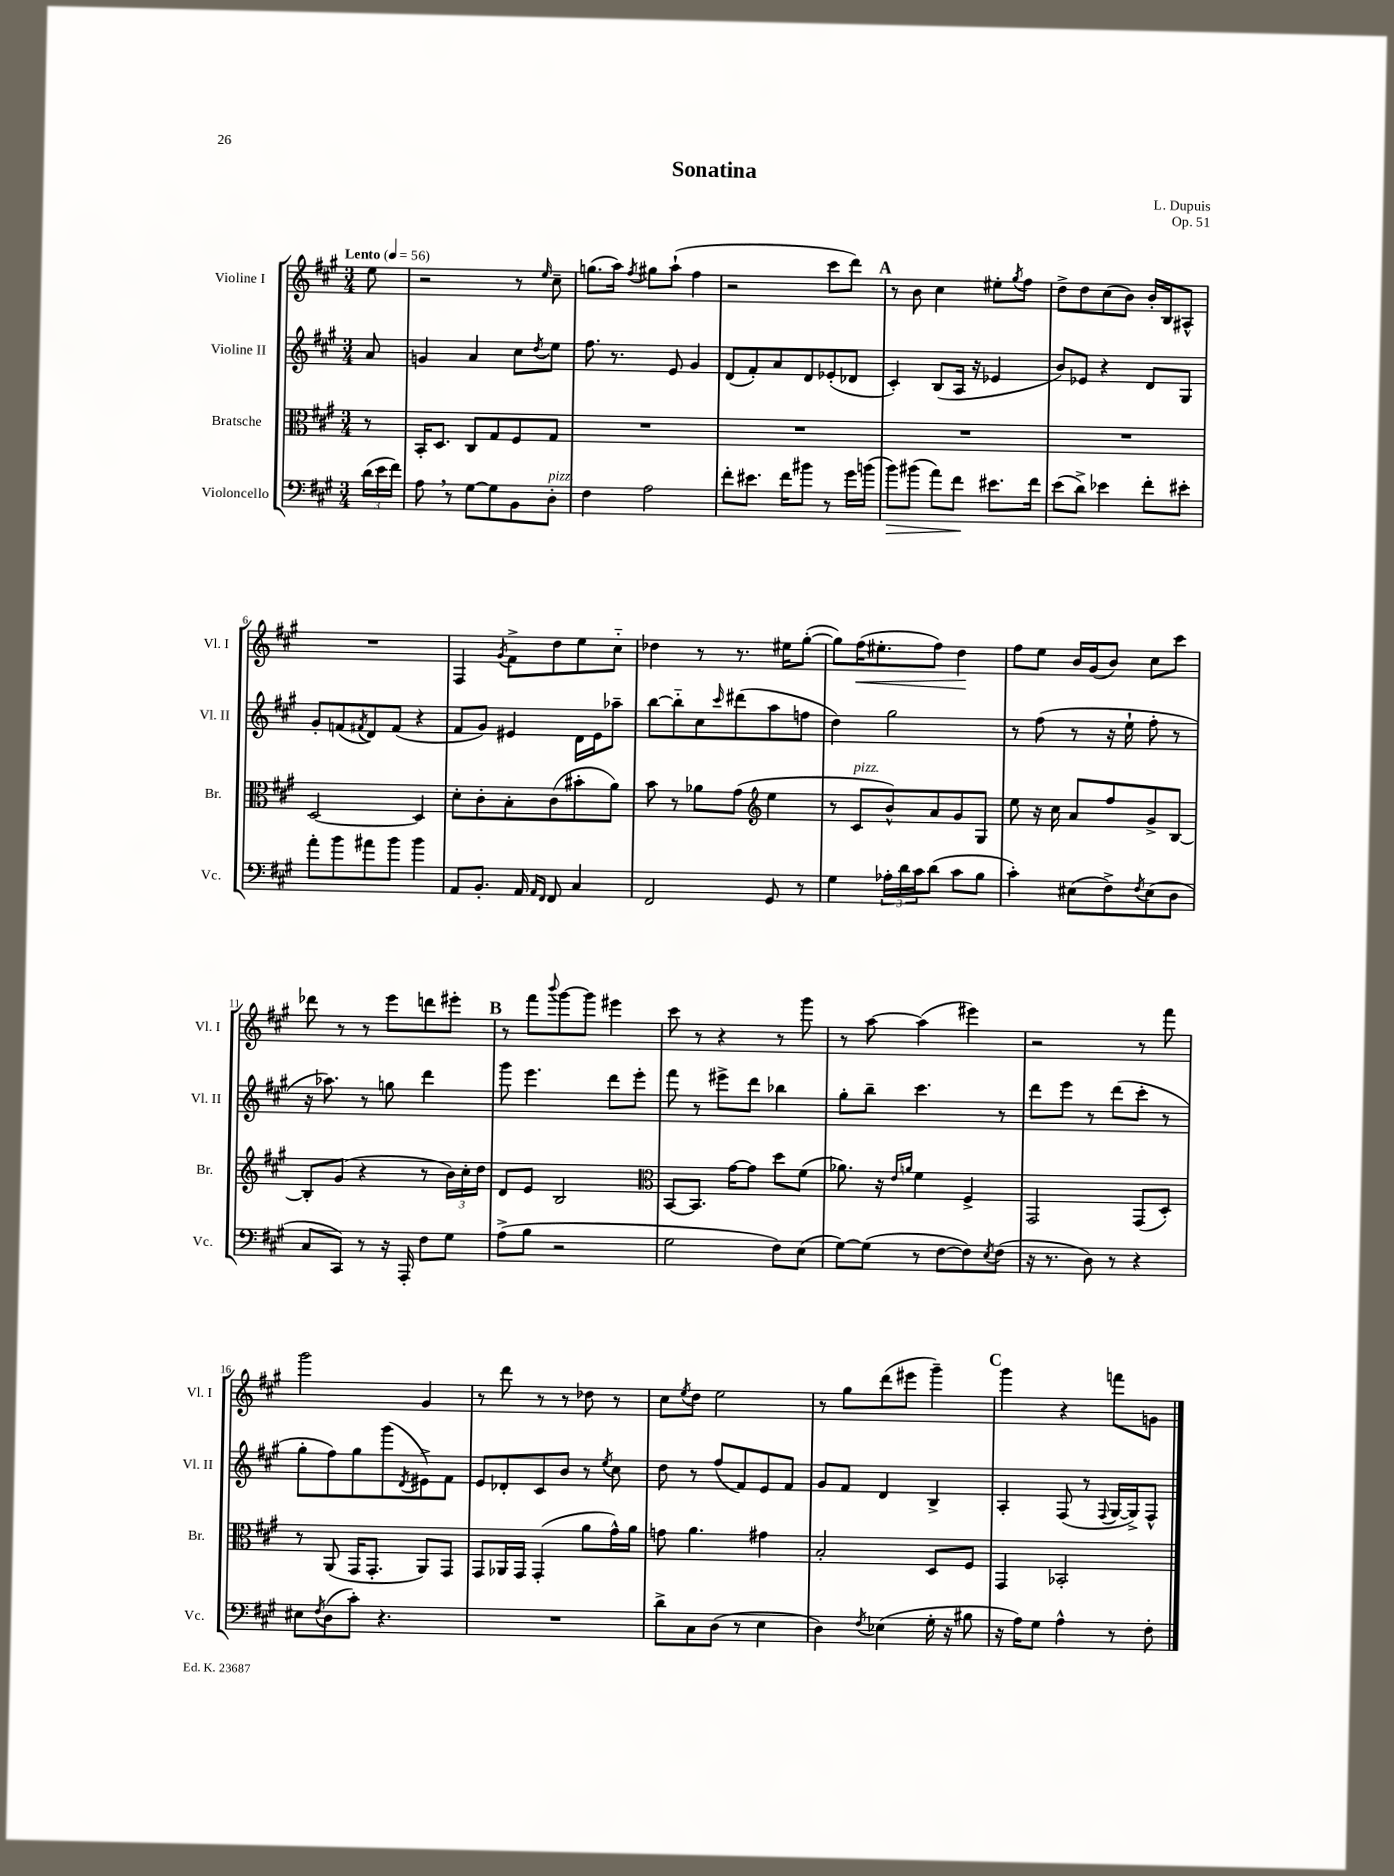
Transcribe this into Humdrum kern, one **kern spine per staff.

**kern	**dynam	**kern	**kern	**kern	**dynam
*part4	*part4	*part3	*part2	*part1	*part1
*staff4	*staff4	*staff3	*staff2	*staff1	*staff1
*I"Violoncello	*	*I"Bratsche	*I"Violine II	*I"Violine I	*
*I'Vc.	*	*I'Br.	*I'Vl. II	*I'Vl. I	*
*clefF4	*	*clefC3	*clefG2	*clefG2	*
*k[f#c#g#]	*	*k[f#c#g#]	*k[f#c#g#]	*k[f#c#g#]	*
*M3/4	*	*M3/4	*M3/4	*M3/4	*
*MM56	*	*MM56	*MM56	*MM56	*
=	=	=	=	=	=
!	!	!	!	!LO:TX:a:B:t=Lento	!
(24d\LL	.	8r	8a/	8ee\	.
24e\	.	.	.	.	.
24f#\JJ)	.	.	.	.	.
=1	=1	=1	=1	=1	=1
8A,\	.	16BB'/KL	4gn/	2r	.
.	.	8.D/J	.	.	.
8r	.	.	.	.	.
[8G#\L	.	8C#/L	4a/	.	.
8G#\]	.	8G#/	.	.	.
8BB\	.	8F#/	8cc#\L	8r	.
.	.	.	8qdd/	16qqee/	.
!LO:TX:a:i:t=pizz.	!	!	!	!	!
8D'\J	.	8G#/J	8ee\J	8cc#~\	.
=2	=2	=2	=2	=2	=2
4F#\	.	2.r	8.ff#\	(8.ggn\L	.
.	.	.	8.r	16aa\Jk)	.
.	.	.	.	8qff#/	.
2A\	.	.	.	8gg#X\L	.
.	.	.	8e/	(8aa`\J	.
.	.	.	4g#/	4ff#\	.
=3	=3	=3	=3	=3	=3
8f#'\L	.	2.r	(8d/L	2r	.
8.e#X\J	.	.	8f#'/)	.	.
.	.	.	8a/	.	.
16f#\KL	.	.	.	.	.
8b#X\J	.	.	8d/	.	.
8r	.	.	(8e-X'/	8ccc#\L	.
16g#\LL	.	.	8d-X/J	8ddd\J)	.
(16bn\JJ	.	.	.	.	.
!!LO:REH:place=s1:t=A
=4	=4	=4	=4	=4	=4
!	!LO:HP:b	!	!	!	!
8b\L)	>	2.r	4c#'/)	8r	.
(8b#X\J	.	.	.	8b\	.
8a\L)	.	.	(8B/L	4cc#\	.
8f#\J	.	.	16A/Jk	.	.
.	.	.	16r	.	.
8.e#X\L	]	.	4e-X/	8ee#X'\L	.
.	.	.	.	8qgg#/	.
.	.	.	.	8ff#\J	.
16f#\Jk	.	.	.	.	.
=5	=5	=5	=5	=5	=5
(8e\L	.	2.r	8b/L)	8dd^\L	.
8d^\J)	.	.	8e-X/J	8dd\	.
4e-X\	.	.	4r	(8cc#\	.
.	.	.	.	8b\J)	.
8f#'\L	.	.	8d/L	16b'/LL	.
.	.	.	.	16B/J	.
8e#X'\J	.	.	8G#/J	8A#X^^/J	.
!!LO:LB:g=z
=6	=6	=6	=6	=6	=6
8a'\L	.	[2D/	8g#'/L	2.r	.
8b\	.	.	(8fn/	.	.
.	.	.	8qf#X/	.	.
8a#X\	.	.	8d/)	.	.
8b\J	.	.	(8f#/J	.	.
4b\	.	4D/]	4r	.	.
=7	=7	=7	=7	=7	=7
8AA/L	.	8d'\L	8f#/L	4F#/	.
8.BB'/J	.	8c#'\	8g#/J)	.	.
.	.	.	.	8qg#/	.
.	.	8B'\	4e#X/	8f#^\L	.
16AA/	.	.	.	.	.
16qqAA/LL	.	.	.	.	.
16qqFF#/JJ	.	.	.	.	.
8FF#/	.	(8c#\	.	8dd\	.
4C#/	.	8b#X'\	16d\LL	8ee\	.
.	.	.	16e#\J	.	.
.	.	8a\J)	8aa-X~\J	8cc#\J	.
=8	=8	=8	=8	=8	=8
2FF#/	.	8b\	[8bb\L	4dd-X\	.
.	.	8r	8bb\]	.	.
.	.	8a-X\L	8cc#\	8r	.
.	.	.	16qqccc#/	.	.
.	.	(8g#\J	(8ddd#X\	8.r	.
*	*	*clefG2	*	*	*
8GG#/	.	4ee\	8aa\	.	.
.	.	.	.	16ee#X\KL	.
8r	.	.	8ffn\J	([8gg#'\J	.
=9	=9	=9	=9	=9	=9
4G#\	.	8r	4dd\)	8gg#\L])	.
!	!	!LO:TX:a:i:t=pizz.	!	!	!
!	!	!	!	!	!LO:HP:b
.	.	8c#/L	.	(16ff#\K	<
.	.	.	.	8.ee#X'\	.
24A-X'\LL	.	8b^^/)	2gg#\	.	.
24d\	.	.	.	.	.
24c#\J	.	.	.	.	.
(8d\J	.	8a/	.	8ff#\J)	.
8c#\L	.	8g#/	.	4dd\	.
8B\J	.	8G#/J	.	.	.
.	.	.	.	.	[
=10	=10	=10	=10	=10	=10
4c#'\)	.	8ee\	8r	8ff#\L	.
.	.	16r	(8ff#\	8ee\J	.
.	.	16cc#\	.	.	.
(8E#X\L	.	8a/L	8r	16b/LL	.
.	.	.	.	(16g#/J	.
8F#^\)	.	8ff#/	16r	8b/J)	.
.	.	.	16ee`\	.	.
8qF#/	.	.	.	.	.
(8E#\	.	8g#^/	8ff#'\	8cc#\L	.
8D\J	.	[8B/J	8r	8ccc#\J	.
!!LO:LB:g=z
=11	=11	=11	=11	=11	=11
8C#/L	.	8B'/L]	16r	8ddd-X\	.
.	.	.	8.aa-X\)	.	.
8CC#/J)	.	(8g#/J	.	8r	.
8r	.	4r	8r	8r	.
16r	.	.	8ggn\	8eee\L	.
16AAA'/	.	.	.	.	.
8F#\L	.	8r	4ddd\	8dddn\	.
8G#\J	.	24b\LL)	.	8eee#X'\J	.
.	.	24cc#'\	.	.	.
.	.	24dd\JJ	.	.	.
!!LO:REH:place=s1:t=B
=12	=12	=12	=12	=12	=12
(8A^\L	.	8d/L	8ggg#\	8r	.
8B\J	.	8e/J	4.eee\	8fff#\L	.
.	.	.	.	8qqbbb/	.
2r	.	2B/	.	[8ggg#\	.
.	.	.	.	8ggg#\J]	.
.	.	.	8ddd\L	4eee#X\	.
.	.	.	8eee'\J	.	.
=13	=13	=13	=13	=13	=13
*	*	*clefC3	*	*	*
2G#\	.	[8BB/L	8fff#\	8ccc#\	.
.	.	8.BB/J]	8r	8r	.
.	.	.	8eee#X^\L	4r	.
.	.	[16g#\KL	.	.	.
.	.	8g#\J]	8ddd\J	.	.
8F#\L)	.	8dd\L	4bb-X\	8r	.
(8E\J	.	(8f#\J	.	8ggg#\	.
=14	=14	=14	=14	=14	=14
[8G#\L)	.	8.a-X\)	8gg#'\L	8r	.
(8G#\J]	.	.	8bb~\J	[8aa\	.
.	.	16r	.	.	.
.	.	16qqe/LL	.	.	.
.	.	16qqan/JJ	.	.	.
8r	.	4f#\	4.ccc#\	(4aa\]	.
[8F#\L	.	.	.	.	.
8F#\])	.	4F#^/	.	4eee#X\)	.
8qE/	.	.	.	.	.
(8F#\J	.	.	8r	.	.
=15	=15	=15	=15	=15	=15
16r	.	2GG#/	8ddd\L	2r	.
8.r	.	.	.	.	.
.	.	.	8eee\J	.	.
8D\)	.	.	8r	.	.
8r	.	.	(8ddd\L	.	.
4r	.	(8GG#/L	8ccc#'\J	8r	.
.	.	8D'/J)	8r	8fff#\	.
!!LO:LB:g=z
=16	=16	=16	=16	=16	=16
8E#X\L	.	8r	8gg#'\L	2ggg#\	.
8qF#/	.	.	.	.	.
(8D\	.	(8AA/	8ff#\)	.	.
8c#'\J)	.	16GG#/KL	8gg#\	.	.
.	.	8.GG#'/J	.	.	.
4.r	.	.	(8ggg#\	.	.
.	.	.	8qd/	.	.
.	.	8AA/L)	8e#X^\)	4g#/	.
.	.	8GG#/J	8f#\J	.	.
=17	=17	=17	=17	=17	=17
2.r	.	8GG#/L	8e/L	8r	.
.	.	16AA-X/L	8d-X'/	8ddd\	.
.	.	16GG#/JJ	.	.	.
.	.	(4GG#'/	8c#/	8r	.
.	.	.	8b/J	8r	.
.	.	8a\L	8r	8dd-X\	.
.	.	.	8qee/	.	.
.	.	16g#^^\L)	8cc#\	8r	.
.	.	16a\JJ	.	.	.
=18	=18	=18	=18	=18	=18
8d^\L	.	8gn\	8dd\	8cc#\L	.
.	.	.	.	8qee/	.
8C#\	.	4.a\	8r	8dd\J	.
(8D\J	.	.	(8ff#/L	2ee\	.
8r	.	.	8f#/)	.	.
4E\	.	4g#X\	8e/	.	.
.	.	.	8f#/J	.	.
=19	=19	=19	=19	=19	=19
4D\)	.	2B'/	8g#/L	8r	.
.	.	.	8f#/J	8gg#\L	.
8qF#/	.	.	.	.	.
(4E-X\	.	.	4d/	(8ddd\	.
.	.	.	.	8eee#X\J	.
16G#'\	.	8D/L	4B^/	4ggg#~\)	.
16r	.	.	.	.	.
8B#X\	.	8F#/J	.	.	.
!!LO:REH:place=s1:t=C
=20	=20	=20	=20	=20	=20
16r	.	4GG#/	4A'/	4ggg#\	.
16A\KL)	.	.	.	.	.
8G#\J	.	.	.	.	.
4A^^\	.	2BB-X'/	(8F#/	4r	.
.	.	.	8r	.	.
.	.	.	8qqF#/	.	.
8r	.	.	[16G#/LL	8fffn\L	.
.	.	.	16G#^/J])	.	.
8F#'\	.	.	8F#^^/J	8gn\J	.
==	==	==	==	==	==
*-	*-	*-	*-	*-	*-
